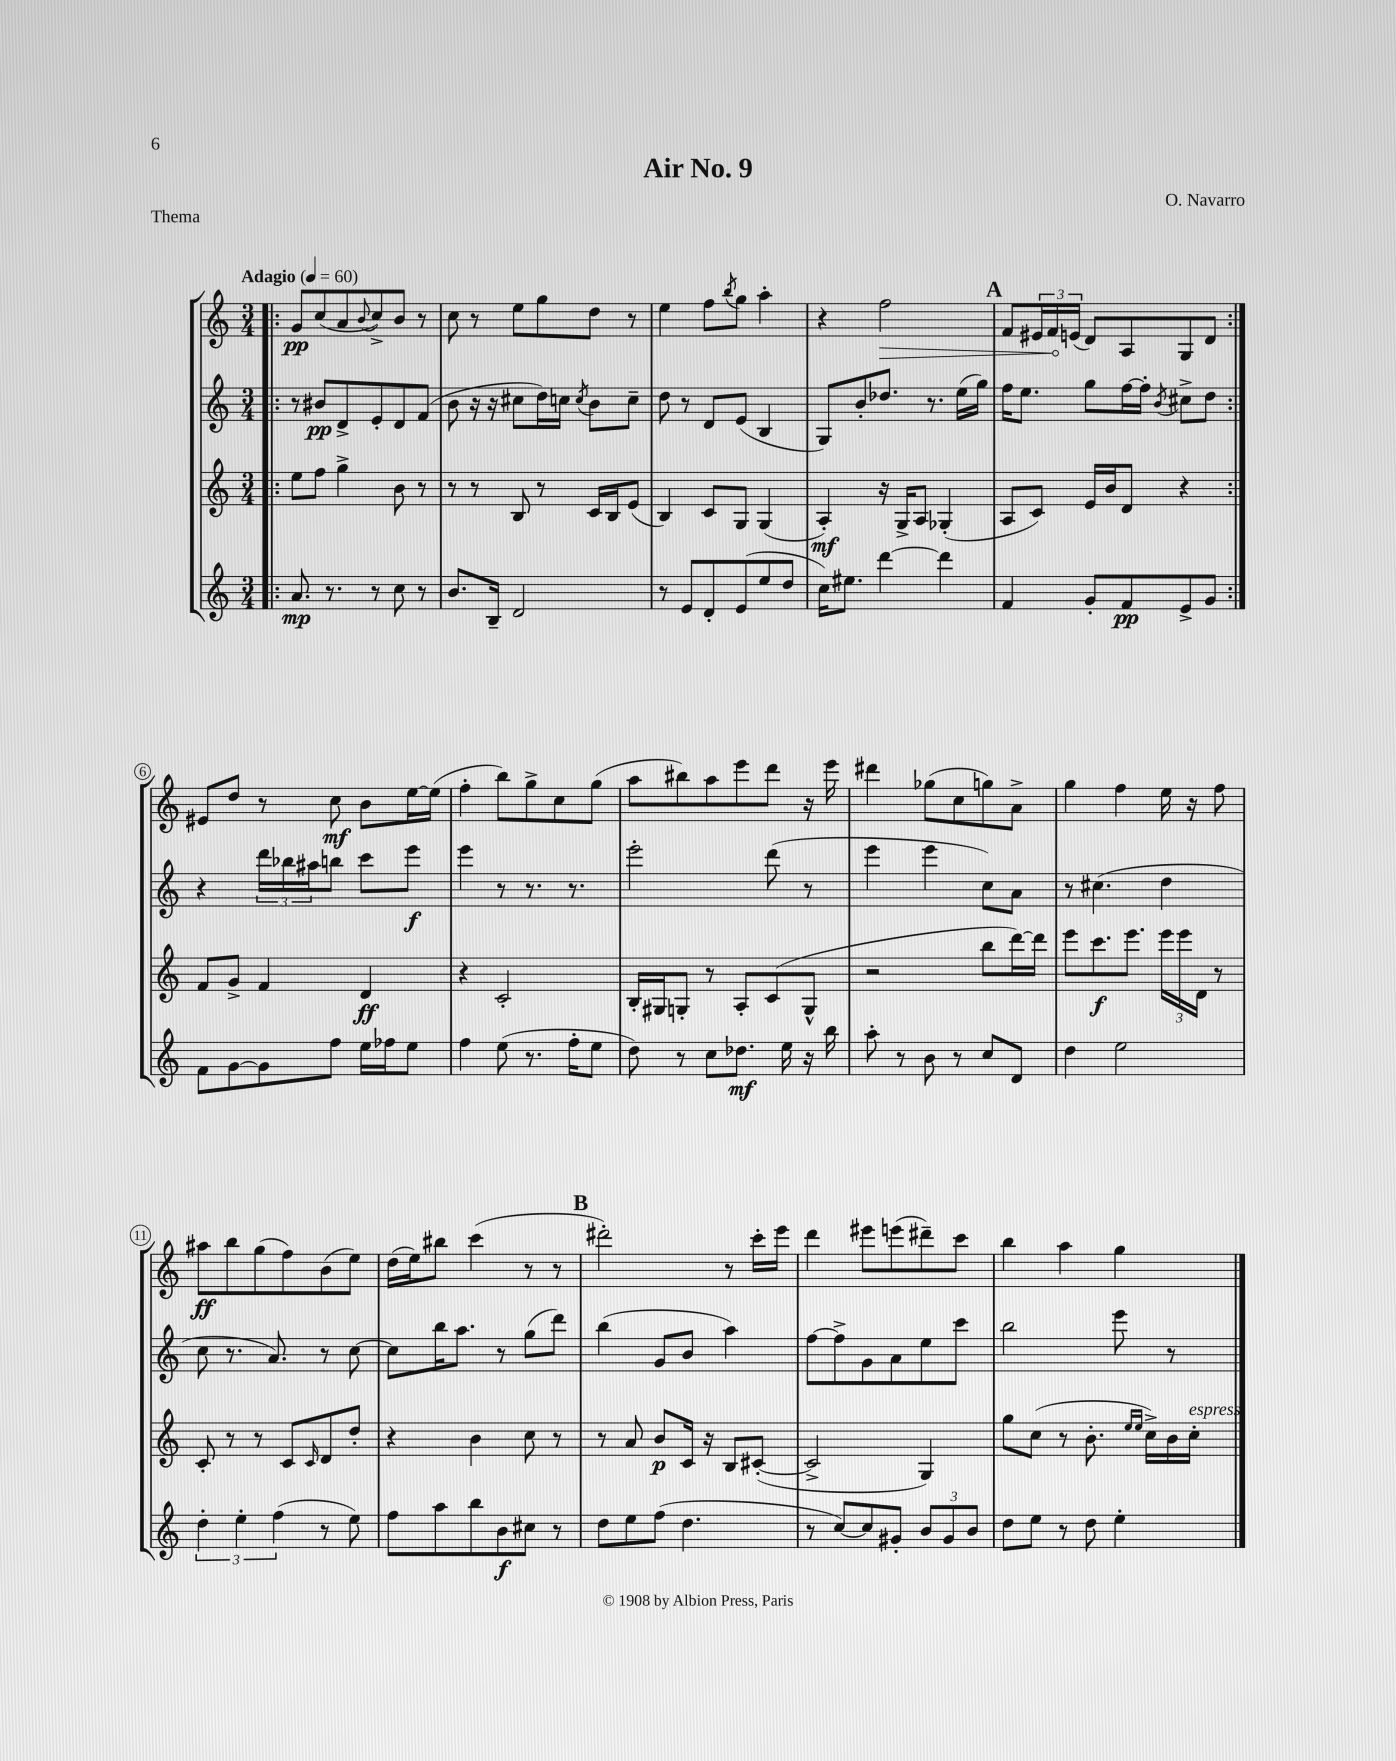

**kern	**kern	**kern	**kern
*staff4	*staff3	*staff2	*staff1
*clefG2	*clefG2	*clefG2	*clefG2
*k[]	*k[]	*k[]	*k[]
*M3/4	*M3/4	*M3/4	*M3/4
*MM60	*MM60	*MM60	*MM60
=!|:	=!|:	=!|:	=!|:
8.a/	8ee\L	8r	8g/L
.	8ff\J	8b#/L	(8cc/
8.r	.	.	.
.	4gg^\	8d^/	8a/
.	.	.	8qqb/
8r	.	8e'/	8cc^/)
8cc\	8b\	8d/	8b/J
8r	8r	(8f/J	8r
=	=	=	=
8.b/L	8r	8b\	8cc\
.	8r	16r	8r
16B~/Jk	.	16r	.
2d/	8B/	8cc#\L	8ee\L
.	8r	16dd\L)	8gg\
.	.	16cc\JJ	.
.	.	8qcc/	.
.	16c/LL	8b\L	8dd\J
.	16B/J	.	.
.	(8e/J	8cc~\J	8r
=	=	=	=
8r	4B/)	8dd\	4ee\
8e/L	.	8r	.
8d'/	8c/L	8d/L	8ff\L
.	.	.	8qbb/
(8e/	8G/J	(8e/J	8gg\J
8ee/	(4G/	4B/	4aa'\
8dd/J	.	.	.
=	=	=	=
16cc\LK)	4A'/)	8G/L)	4r
8.ee#\J	.	.	.
.	.	8b'/	.
[4ddd\	16r	8.dd-/J	2ff\
.	16G^/LK	.	.
.	8A/J	.	.
.	.	8.r	.
4ddd\]	(4G-'/	.	.
.	.	(16ee\LL	.
.	.	16gg\JJ)	.
=	=	=	=
4f/	8A/L	16ff\LK	8f/L
.	.	8.ee\J	.
.	8c/J)	.	24e#/L
.	.	.	24f/
.	.	.	(24e/JJ
8g'/L	16e/LL	8gg\L	8d/L)
.	16b/J	.	.
8f/	8d/J	[16ff\L	8A/
.	.	16ff'\]JJ	.
.	.	8qb/	.
8e^/	4r	8cc#^\L	8G/
8g/J	.	8dd\J	8d/J
=:|!	=:|!	=:|!	=:|!
8f\L	8f/L	4r	8e#/L
[8g\	8g^/J	.	8dd/J
8g\]	4f/	24ddd\LL	8r
.	.	24bb-\	.
.	.	24aa#\J	.
8ff\J	.	8bb\J	8cc\
16ee\LL	4d/	8ccc\L	8b\L
16ff-\J	.	.	.
8ee\J	.	8eee\J	[16ee\L
.	.	.	(16ee\]JJ
=	=	=	=
4ff\	4r	4eee\	4ff'\
(8ee\	2c'/	8r	8bb\L)
8.r	.	8.r	8gg^\
.	.	.	8cc\
16ff'\LK	.	8.r	.
8ee\J	.	.	(8gg\J
=	=	=	=
8dd\)	16B'/LL	2eee'\	8aa\L
.	16G#/J	.	.
8r	8G'/J	.	8bb#\)
8cc\L	8r	.	8aa\
8.dd-\J	8A'/L	.	8eee\
.	(8c/	(8ddd\	8ddd\J
16ee\	.	.	.
16r	8G^^/J	8r	16r
16bb\	.	.	16eee\
=	=	=	=
8aa'\	2r	4eee\	4ddd#\
8r	.	.	.
8b\	.	4eee\	(8gg-\L
8r	.	.	8cc\
8cc/L	8bb\L	8cc\L)	8gg\)
8d/J	[16ddd\L)	8a\J	8a^\J
.	16ddd\]JJ	.	.
=	=	=	=
4dd\	8eee\L	8r	4gg\
.	8.ccc\	(4.cc#\	.
2ee\	.	.	4ff\
.	8.eee\J	.	.
.	24eee\LL	4dd\	16ee\
.	24eee\	.	.
.	.	.	16r
.	24d\JJ	.	.
.	8r	.	8ff\
=	=	=	=
6dd'\	8c'/	8cc\	8aa#\L
.	8r	8.r	8bb\
6ee'\	.	.	.
.	8r	.	(8gg\
.	.	8.a/)	.
(6ff\	.	.	.
.	8c/L	.	8ff\)
.	16qqc/	.	.
8r	8d/	8r	(8b\
8ee\)	8dd'/J	[8cc\	8ee\J)
=	=	=	=
8ff\L	4r	8cc\]L	(16dd\LL
.	.	.	16ee\J)
8aa\	.	16bb\K	8bb#\J
.	.	8.aa\J	.
8bb\	4b\	.	(4ccc\
8b\	.	8r	.
8cc#\J	8cc\	(8gg\L	8r
8r	8r	8ddd\J)	8r
=	=	=	=
8dd\L	8r	(4bb\	2ddd#'\)
8ee\	8a/	.	.
(8ff\J	8b/L	8g/L	.
4.dd\	16c/Jk	8b/J	.
.	16r	.	.
.	8B/L	4aa\)	8r
.	([8c#'/J	.	16ccc'\LL
.	.	.	16eee\JJ
=	=	=	=
8r	2c#^/]	[8ff\L	4ddd\
[8cc/L)	.	8ff^\]	.
8cc/]	.	8g\	8eee#\L
8g#'/J	.	8a\	(8eee\
12b/L	4G/)	8ee\	8ddd#~\)
12g#/	.	.	.
.	.	8ccc\J	8ccc\J
12b/J	.	.	.
=	=	=	=
8dd\L	8gg\L	2bb\	4bb\
8ee\J	(8cc\J	.	.
8r	8r	.	4aa\
8dd\	8.b'\	.	.
4ee'\	.	8eee\	4gg\
.	16qqee/LL	.	.
.	16qqee/JJ	.	.
.	16cc^\LL)	.	.
.	16b\	8r	.
.	16cc'\JJ	.	.
==	==	==	==
*-	*-	*-	*-
